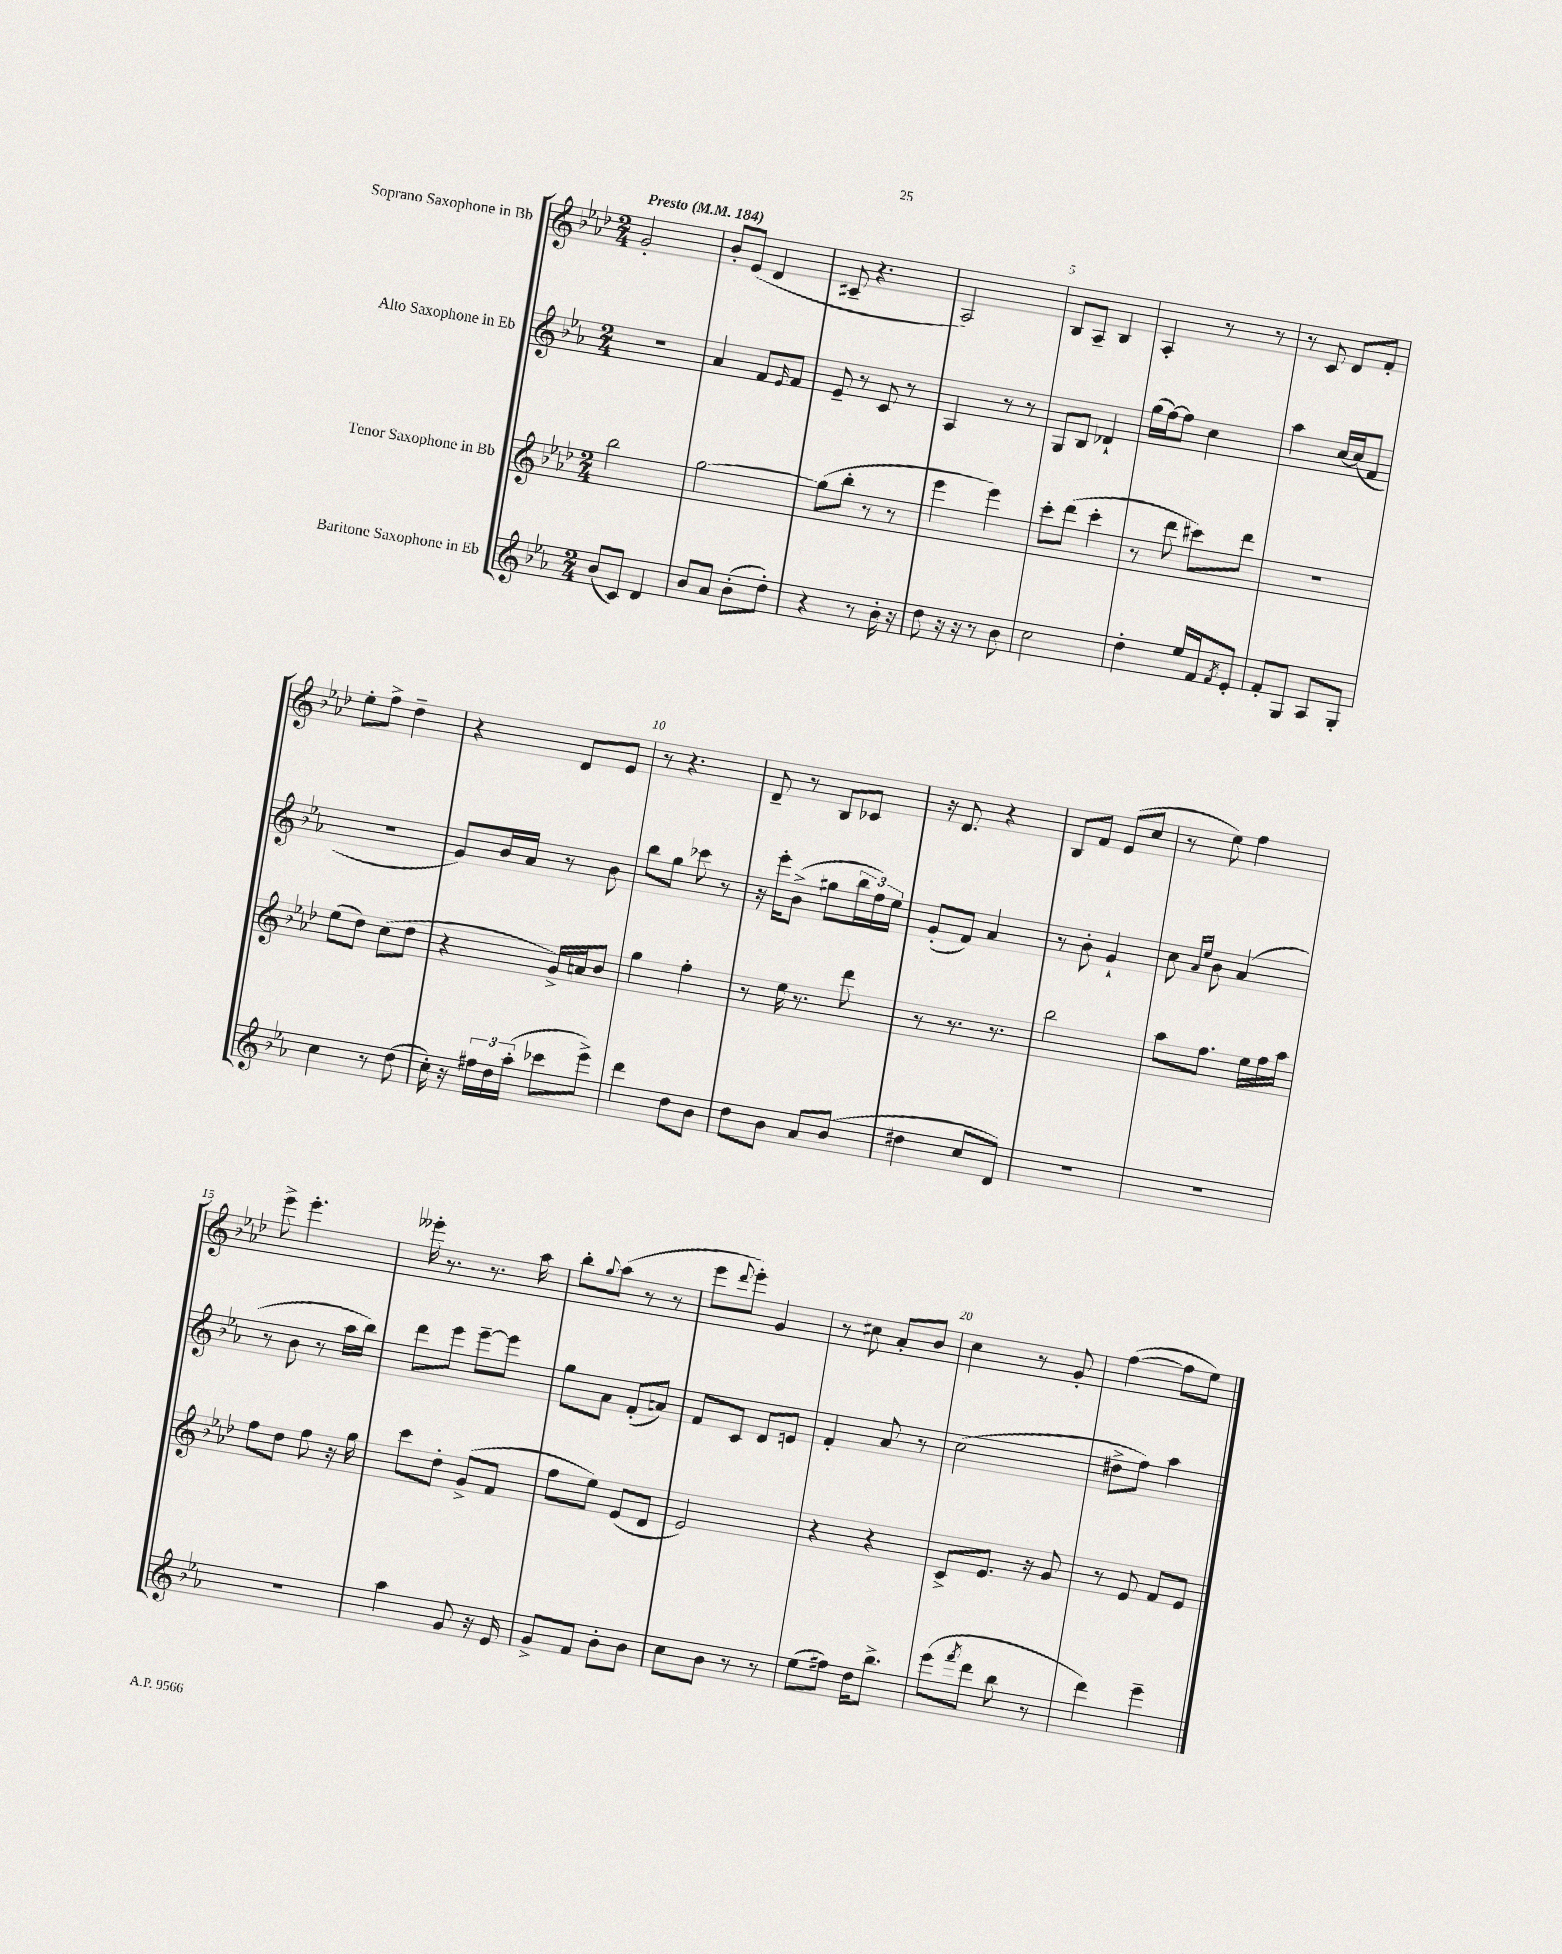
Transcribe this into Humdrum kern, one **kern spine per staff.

**kern	**kern	**kern	**kern
*staff4	*staff3	*staff2	*staff1
*clefG2	*clefG2	*clefG2	*clefG2
*k[b-e-a-]	*k[b-e-a-d-]	*k[b-e-a-]	*k[b-e-a-d-]
*M2/4	*M2/4	*M2/4	*M2/4
*MM184	*MM184	*MM184	*MM184
(8b-/L	2bb-\	2r	2g'/
8c/J)	.	.	.
4d/	.	.	.
=	=	=	=
8b-/L	[2gg\	4a-/	8b-'/L
8a-/J	.	.	(8e-/J
(8b-'\L	.	8f/L	4d-/
.	.	16qqe-/	.
8dd'\J)	.	8f/J	.
=	=	=	=
4r	(8gg\]L	8e-~/	8c#~/
.	8bb-'\J	8r	4.r
8r	8r	8c/	.
16b-'\	8r	8r	.
16r	.	.	.
=	=	=	=
8dd\	4eee-\	4A-/	2A-/)
16r	.	.	.
16r	.	.	.
8r	4eee-\)	8r	.
8b-\	.	8r	.
=	=	=	=
2cc\	8ccc'\L	8G/L	8B-/L
.	(8ddd-\J	8B-/J	8A-~/J
.	4ccc'\	4d-`/	4B-/
=	=	=	=
4dd'\	8r	(16gg\LL	4A-'/
.	.	[16ff\J)	.
.	8ddd-\	8ff\]J	.
16ee-/LL	8ccc#\L)	4cc\	8r
16f/J	.	.	.
8qf/	.	.	.
8e-'/J	8ddd-\J	.	8r
=	=	=	=
8f'/L	2r	4aa-\	8r
8G/J	.	.	8c/
8A-/L	.	[16cc/LL	8d-/L
.	.	(16cc/]J	.
8G'/J	.	8f/J	8f'/J
=	=	=	=
4cc\	(8ee-\L	2r	8ee-'\L
.	8dd-\J)	.	8ff^\J
8r	(8cc\L	.	4dd-~\
(8dd\	8dd-\J	.	.
=	=	=	=
16cc'\)	4r	8g/L)	4r
16r	.	.	.
24ff#\LL	.	16b-/L	.
24dd\	.	.	.
.	.	16a-/JJ	.
(24aa-'\JJ	.	.	.
8ccc-\L	16g^/LL)	8r	8d-/L
.	16a/J	.	.
8eee-^\J)	8b-/J	8b-\	8e-/J
=	=	=	=
4ddd\	4gg\	8bb-\L	8r
.	.	8gg\J	4.r
8dd\L	4ff'\	8ccc-\	.
8b-\J	.	8r	.
=	=	=	=
8dd\L	8r	16r	8d-~/
.	.	16eee-'\LK	.
8b-\J	16ee-\	(8b-^\J	8r
.	8.r	.	.
8a-/L	.	8gg#\L	8B-/L
(8b-/J	8ddd-\	24bb-\L	8c-/J
.	.	24ff\)	.
.	.	24ee-\JJ	.
=	=	=	=
4dd#\	8r	(8g'/L	16r
.	.	.	8.d-/
.	8.r	8f/J)	.
8cc/L	.	4a-/	4r
.	8.r	.	.
8d/J)	.	.	.
=	=	=	=
2r	2bb-\	8r	8B-/L
.	.	8b-'\	8f/J
.	.	4g`/	(8e-/L
.	.	.	8cc/J
=	=	=	=
2r	8aa-\L	8cc\	8r
.	.	16qqa-/LL	.
.	.	16qqee-/JJ	.
.	8.ff\J	8b-\	8ee-\)
.	.	(4a-/	4ff\
.	16ee-\LL	.	.
.	16ff\	.	.
.	16aa-\JJ	.	.
=	=	=	=
2r	8ff\L	8r	8eee-^\
.	8dd-\J	8b-\	4.eee-'\
.	8ff\	8r	.
.	16r	16aa-\LL	.
.	16gg\	16bb-\JJ)	.
=	=	=	=
4aa-\	8ccc\L	8ddd\L	16eee--'\
.	.	.	8.r
.	8dd-'\J	8eee-\J	.
8g/	(8g^/L	[8eee-~\L	8.r
16r	8f/J	8eee-\]J	.
16e-/	.	.	16aa-\
=	=	=	=
8g^/L	8ff\L	8gg\L	8bb-'\L
.	.	.	8qqgg/
8f/J	8ee-\J)	8a-\J	(8aa-\J
8b-'\L	(8e-/L	(8f'/L	8r
8b-\J	8d-/J	8a/J)	8r
=	=	=	=
8cc\L	2e-/)	8f/L	8eee-\L
.	.	.	8qqddd-/
8b-\J	.	8c/J	8eee-'\J)
8r	.	8d/L	4g/
8r	.	8e/J	.
=	=	=	=
(8ee-\L	4r	4f'/	8r
8ff#\J)	.	.	8cc#\
16dd\LK	4r	8a-/	8a-'/L
8.bb-^\J	.	.	.
.	.	8r	8b-/J
=	=	=	=
(8eee-\L	8c^/L	(2cc\	4cc\
8qfff/	.	.	.
8ddd\J	8.e-/J	.	.
8bb-\	.	.	8r
.	16r	.	.
8r	8g/	.	8g'/
=	=	=	=
4ddd\)	8r	8dd#^\L	([4ff\
.	8e-/	8ff\J)	.
4eee-~\	8f/L	4aa-\	8ff\]L
.	8e-/J	.	8ee-\J)
==	==	==	==
*-	*-	*-	*-
